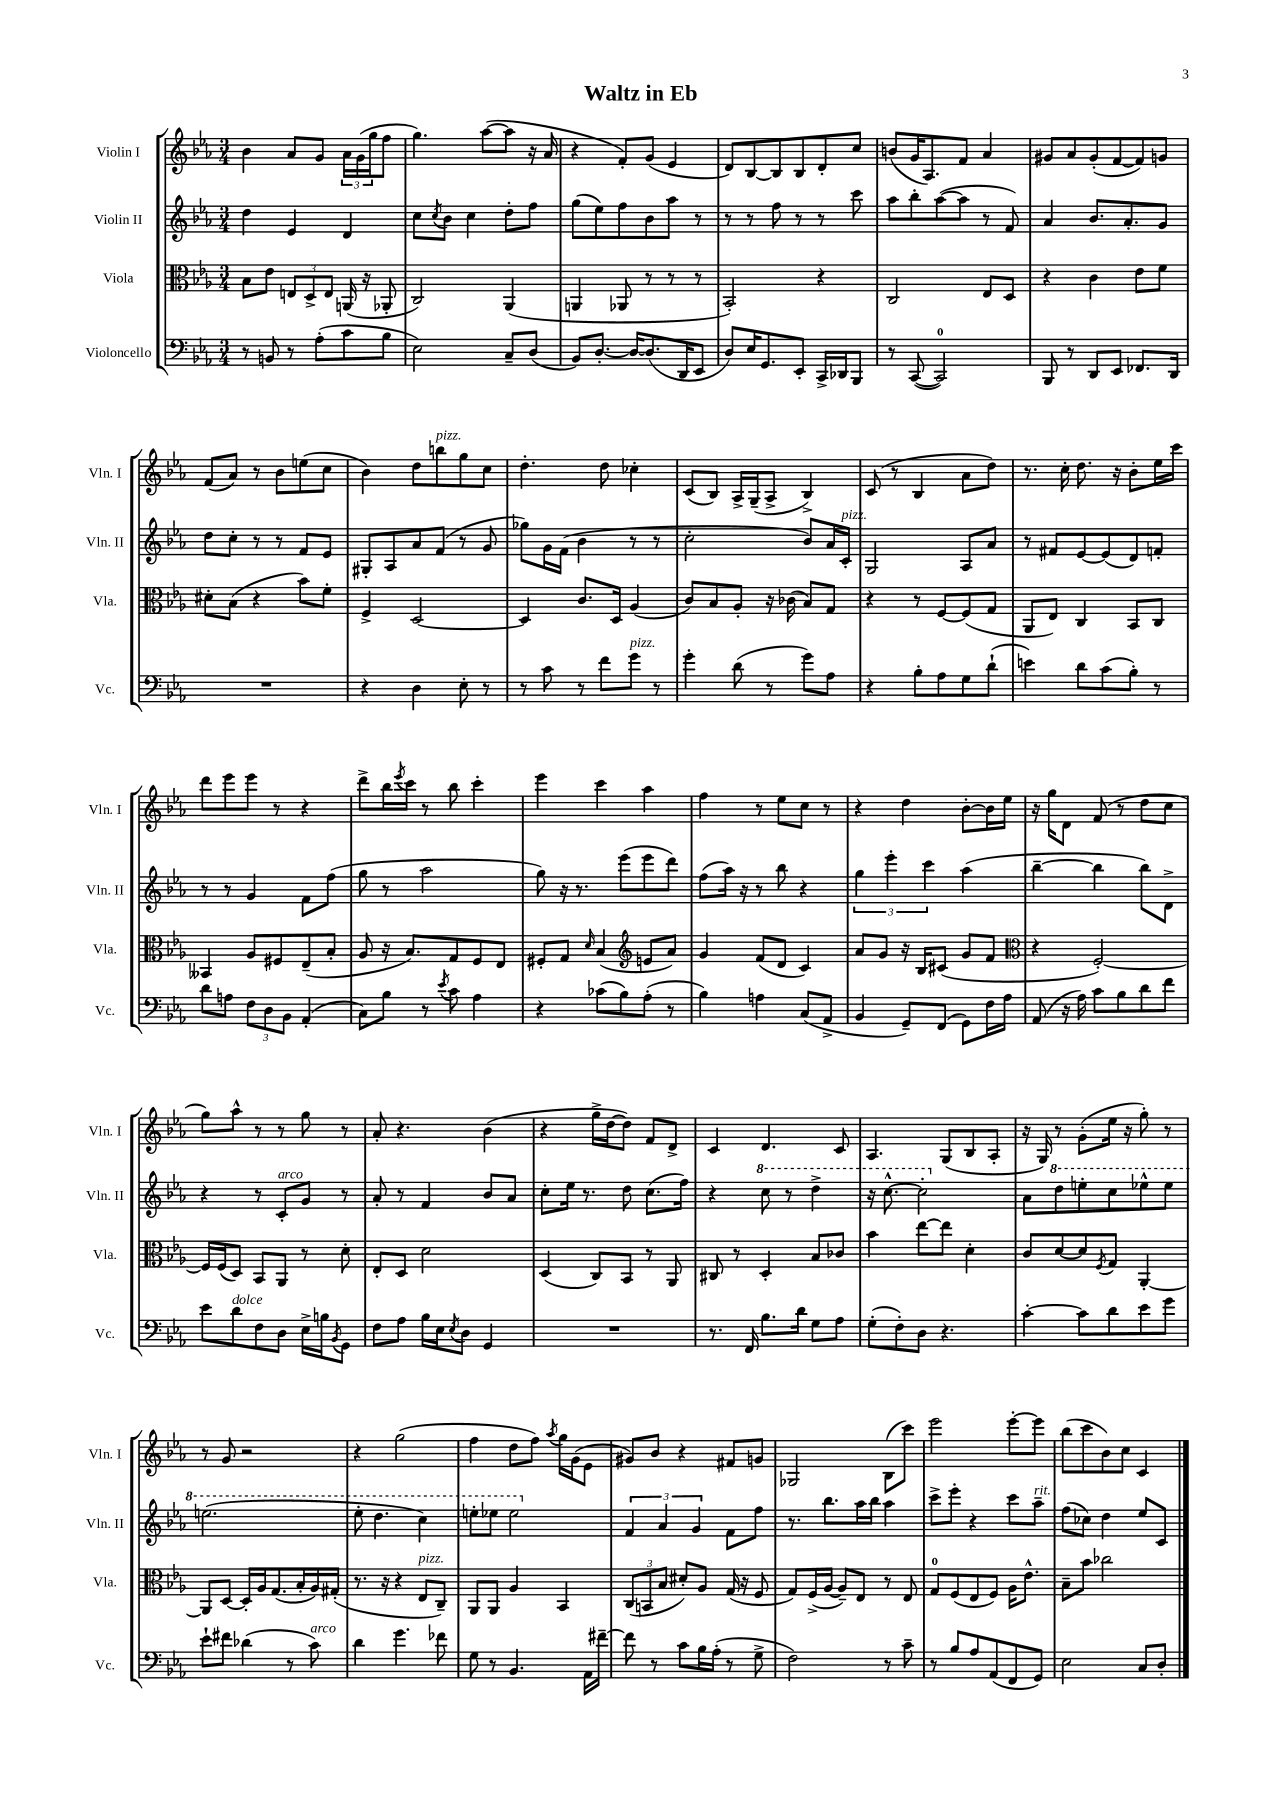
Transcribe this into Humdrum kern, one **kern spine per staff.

**kern	**kern	**kern	**kern
*staff4	*staff3	*staff2	*staff1
*clefF4	*clefC3	*clefG2	*clefG2
*k[b-e-a-]	*k[b-e-a-]	*k[b-e-a-]	*k[b-e-a-]
*M3/4	*M3/4	*M3/4	*M3/4
8r	8B-\L	4dd\	4b-\
8BB/	8e-\J	.	.
8r	12E/L	4e-/	8a-/L
.	12D^/	.	.
(8A-'\L	.	.	8g/J
.	12E/J	.	.
8c\	(16AA/	4d/	24a-\LL
.	.	.	(24g\
.	16r	.	.
.	.	.	24gg\J
8B-\J	8AA-'/	.	8ff\J
=	=	=	=
2E-\)	2C/)	8cc\L	4.gg\)
.	.	8qcc/	.
.	.	8b-\J	.
.	.	4cc\	.
.	.	.	([8aa-\L
8C~/L	(4AA-/	8dd'\L	8aa-\]J
(8D/J	.	8ff\J	16r
.	.	.	16a-/
=	=	=	=
8BB-/L)	4AA/	(8gg\L	4r
[8.D'/J	.	8ee-\)	.
.	8AA-/	8ff\	8f'/L)
16D/_LK	.	.	.
(8.D/]	8r	8b-\	(8g/J
.	8r	8aa-\J	4e-/
16DD/K	.	.	.
8EE-/J	8r	8r	.
=	=	=	=
8D/L)	2BB-'/)	8r	8d/L)
16E-/K	.	8r	[8B-/
8.GG/	.	.	.
.	.	8ff\	8B-/]
8EE-'/J	.	8r	8B-/
16CC^/LL	4r	8r	8d'/
16DD-/J	.	.	.
8BBB-/J	.	8ccc\	8cc/J
=	=	=	=
8r	2C/	8aa-\L	(8b/L
([8CC/	.	8bb-'\	16g/K
.	.	.	8.A-/)
2CC/])	.	([8aa-\	.
.	.	8aa-\]J	8f/J
.	8E-/L	8r	4a-/
.	8D/J	8f/)	.
=	=	=	=
8BBB-/	4r	4a-/	8g#/L
8r	.	.	8a-/
8DD/L	4c\	8.b-/L	(8g#'/
8EE-/J	.	.	[8f/
.	.	8.a-'/	.
8.FF-/L	8e-\L	.	8f/])
.	8f\J	8g/J	8g/J
16DD/Jk	.	.	.
=	=	=	=
2.r	8d#'\L	8dd\L	(8f/L
.	(8B-\J	8cc'\J	8a-/J)
.	4r	8r	8r
.	.	8r	8b-\L
.	8b-\L)	8f/L	(8ee\
.	8f'\J	8e-/J	8cc\J
=	=	=	=
4r	4F^/	8G#'/L	4b-\)
.	.	8A-/	.
4D\	[2D/	8a-/	8dd\L
.	.	(8f/J	8bb\
8E-'\	.	8r	8gg\
8r	.	8g/	8cc\J
=	=	=	=
8r	4D/]	8gg-\L)	4.dd'\
8c\	.	16g\L	.
.	.	(16f\JJ	.
8r	8.c/L	4b-\	.
8f\L	.	.	8dd\
.	16D/Jk	.	.
8g\J	(4A-/	8r	4cc-'\
8r	.	8r	.
=	=	=	=
4g'\	8c/L)	2cc'\	(8c/L
.	8B-/	.	8B-/J)
(8d\	8A-'/J	.	16A-^/LL
.	.	.	(16G~/J
8r	16r	.	8A-^/J
.	(16c-\	.	.
8g\L)	8B-/L)	8b-/L)	4B-^/)
8A-\J	8G/J	16a-/L	.
.	.	16c'/JJ	.
=	=	=	=
4r	4r	2G/	(8c/
.	.	.	8r
8B-'\L	8r	.	4B-/
8A-\	[8F/L	.	.
8G\	(8F/]	8A-/L	8a-\L
(8d`\J	8G/J	8a-/J	8dd\J)
=	=	=	=
4e\)	8AA-/L	8r	8.r
.	8E-/J)	8f#/L	.
.	.	.	16cc'\
8d\L	4C/	[8e-/	8.dd\
(8c\	.	(8e-/]	.
.	.	.	16r
8B-'\J)	8BB-/L	8d/)	8b-'\L
8r	8C/J	8f'/J	16ee-\L
.	.	.	16ccc\JJ
=	=	=	=
8d\L	4BB--/	8r	8ddd\L
8A\J	.	8r	8eee-\
12F\L	8A-/L	4g/	8eee-\J
12D\	.	.	.
.	8F#/	.	8r
12BB-\J	.	.	.
(4AA-'/	(8E-~/	8f\L	4r
.	8B-'/J	(8ff\J	.
=	=	=	=
8C\L)	8A-/	8gg\	8ddd^\L
8B-\J	16r	8r	16bb-\L
.	.	.	8qeee-/
.	8.B-/L)	.	16ccc\JJ
8r	.	2aa-\	8r
8qe-/	.	.	.
8c\	8G/	.	8bb-\
4A-\	8F/	.	4ccc'\
.	8E-/J	.	.
=	=	=	=
4r	8F#'/L	8gg\)	4eee-\
.	8G/J	16r	.
.	.	8.r	.
.	16qqd/	.	.
(8c-\L	(4B-/	.	4ccc\
8B-\)	.	(8eee-\L	.
*	*clefG2	*	*
(8A-'\J	8e/L	8eee-\	4aa-\
8r	8a-/J)	8ddd\J)	.
=	=	=	=
4B-\)	4g/	(8ff\L	4ff\
.	.	16aa-\Jk)	.
.	.	16r	.
4A\	(8f/L	8r	8r
.	8d/J	8bb-\	8ee-\L
(8C/L	4c/)	4r	8cc\J
8AA-^/J	.	.	8r
=	=	=	=
4BB-/	8a-/L	6gg\	4r
.	8g/J	.	.
.	.	6eee-'\	.
8GG~/L)	16r	.	4dd\
.	16B-/LK	.	.
.	.	6ccc\	.
(8FF/J	(8c#/J	.	.
8GG\L)	8g/L	(4aa-\	[8b-'\L
16F\L	8f/J	.	16b-\]L
16A-\JJ	.	.	16ee-\JJ
=	=	=	=
*	*clefC3	*	*
(8AA-/	4r	[4bb-~\	16r
.	.	.	16gg\LK
16r	.	.	8d\J
16A-\)	.	.	.
8c\L	[2F'/)	4bb-\]	(8f/
8B-\	.	.	8r
8d\	.	8bb-\L)	8dd\L
8f\J	.	8d^\J	8cc\J
=	=	=	=
8e-\L	16F/]LL	4r	8gg\L)
.	(16F/J	.	.
8d\	8D/J)	.	8aa-^^\J
8F\	8BB-/L	8r	8r
8D\J	8AA-/J	8c'/L	8r
16E-^\LL	8r	8g/J	8gg\
16B\J	.	.	.
8qBB-/	.	.	.
8GG\J	8d'\	8r	8r
=	=	=	=
8F\L	8E-'/L	8a-'/	8a-'/
8A-\J	8D/J	8r	4.r
16B-\LL	2d\	4f/	.
16E-\J	.	.	.
8qE-/	.	.	.
8D\J	.	.	.
4GG/	.	8b-/L	(4b-\
.	.	8a-/J	.
=	=	=	=
2.r	(4D/	8cc'\L	4r
.	.	16ee-\Jk	.
.	.	8.r	.
.	8C/L)	.	16gg^\LL
.	.	.	[16dd\J
.	8BB-/J	8dd\	8dd\]J)
.	8r	(8.cc\L	8f/L
.	8AA-/	.	8d^/J
.	.	16ff\Jk)	.
=	=	=	=
8.r	8C#/	4r	4c/
.	8r	.	.
16FF/	.	.	.
8.B-\L	4D'/	8ccc\	4.d/
.	.	8r	.
16d\Jk	.	.	.
8G\L	8B-/L	4ddd^\	.
8A-\J	8c-/J	.	8c/
=	=	=	=
(8G'\L	4b-\	16r	4.A-/
.	.	[8.ccc^^\	.
8F'\)	.	.	.
8D\J	[8ee-\L	2ccc'\]	.
4.r	8ee-\]J	.	(8G/L
.	4d'\	.	8B-/
.	.	.	8A-'/J
=	=	=	=
[4c'\	8c/L	8a-\L	16r
.	.	.	16G/)
.	[8d/	8ddd\	8r
8c\]L	8d/]	8eee'\	(8g'\L
.	8qF/	.	.
8d\	8G/J	8ccc\	16ee-\Jk
.	.	.	16r
8e-\	[4AA-'/	8eee-^^\	8gg'\)
8g\J	.	8eee-\J	8r
=	=	=	=
8e-`\L	8AA-/]L	(2.eee\	8r
8f#\J	[8D/J	.	8g/
(4d-\	16D'/]LL	.	2r
.	16A-/J	.	.
.	(8.G/	.	.
8r	.	.	.
.	16B-'/L	.	.
8c\)	16A-/)	.	.
.	(16G#'/JJ	.	.
=	=	=	=
4d\	8.r	8eee-'\	4r
.	.	4.ddd\	.
.	16r	.	.
4.g\	4r	.	(2gg\
.	8E-/L	4ccc\)	.
8f-\	8C~/J)	.	.
=	=	=	=
8G\	8AA-/L	8eee'\L	4ff\
8r	8AA-/J	8eee-\J	.
4.BB-/	4A-/	2eee-\	8dd\L
.	.	.	8ff\J)
.	.	.	8qaa-/
.	4BB-/	.	16gg\LL
.	.	.	(16g\J
16AA-\LL	.	.	8e-\J
[16f#~\JJ	.	.	.
=	=	=	=
8f#\]	(12C/L	6f/	8g#/L)
.	12BB/	.	.
8r	.	.	8b-/J
.	12B-/J	6a-/	.
8c\L	8d#'/L)	.	4r
.	.	6g/	.
16B-\L	8A-/J	.	.
(16A-'\JJ	.	.	.
8r	(16G/	8f\L	8f#/L
.	16r	.	.
8G^\	8F/	8ff\J	8g/J
=	=	=	=
2F\)	8G/L)	8.r	2G-/
.	(16F^/L	.	.
.	[16A-/JJ	8.bb-\L	.
.	8A-~/]L)	.	.
.	8E-/J	16aa-\L	.
.	.	16bb-\JJ	.
8r	8r	4aa-\	(8B-\L
8c~\	8E-/	.	8ccc\J)
=	=	=	=
8r	8G/L	8ccc^\L	2eee-\
8B-/L	(8F/	8eee-'\J	.
8A-/	8E-/	4r	.
(8AA-/	8F/J)	.	.
8FF/	16A-\LK	8ccc\L	[8eee-'\L
.	8.e-^^\J	.	.
8GG/J)	.	8aa-~\J	8eee-\]J
=	=	=	=
2E-\	8B-~\L	(8ff\L	(8bb-\L
.	8b-\J	8cc-\J)	8ccc\
.	2cc-\	4dd\	8b-\)
.	.	.	8cc\J
8C/L	.	8ee-/L	4c/
8D'/J	.	8c/J	.
==	==	==	==
*-	*-	*-	*-
